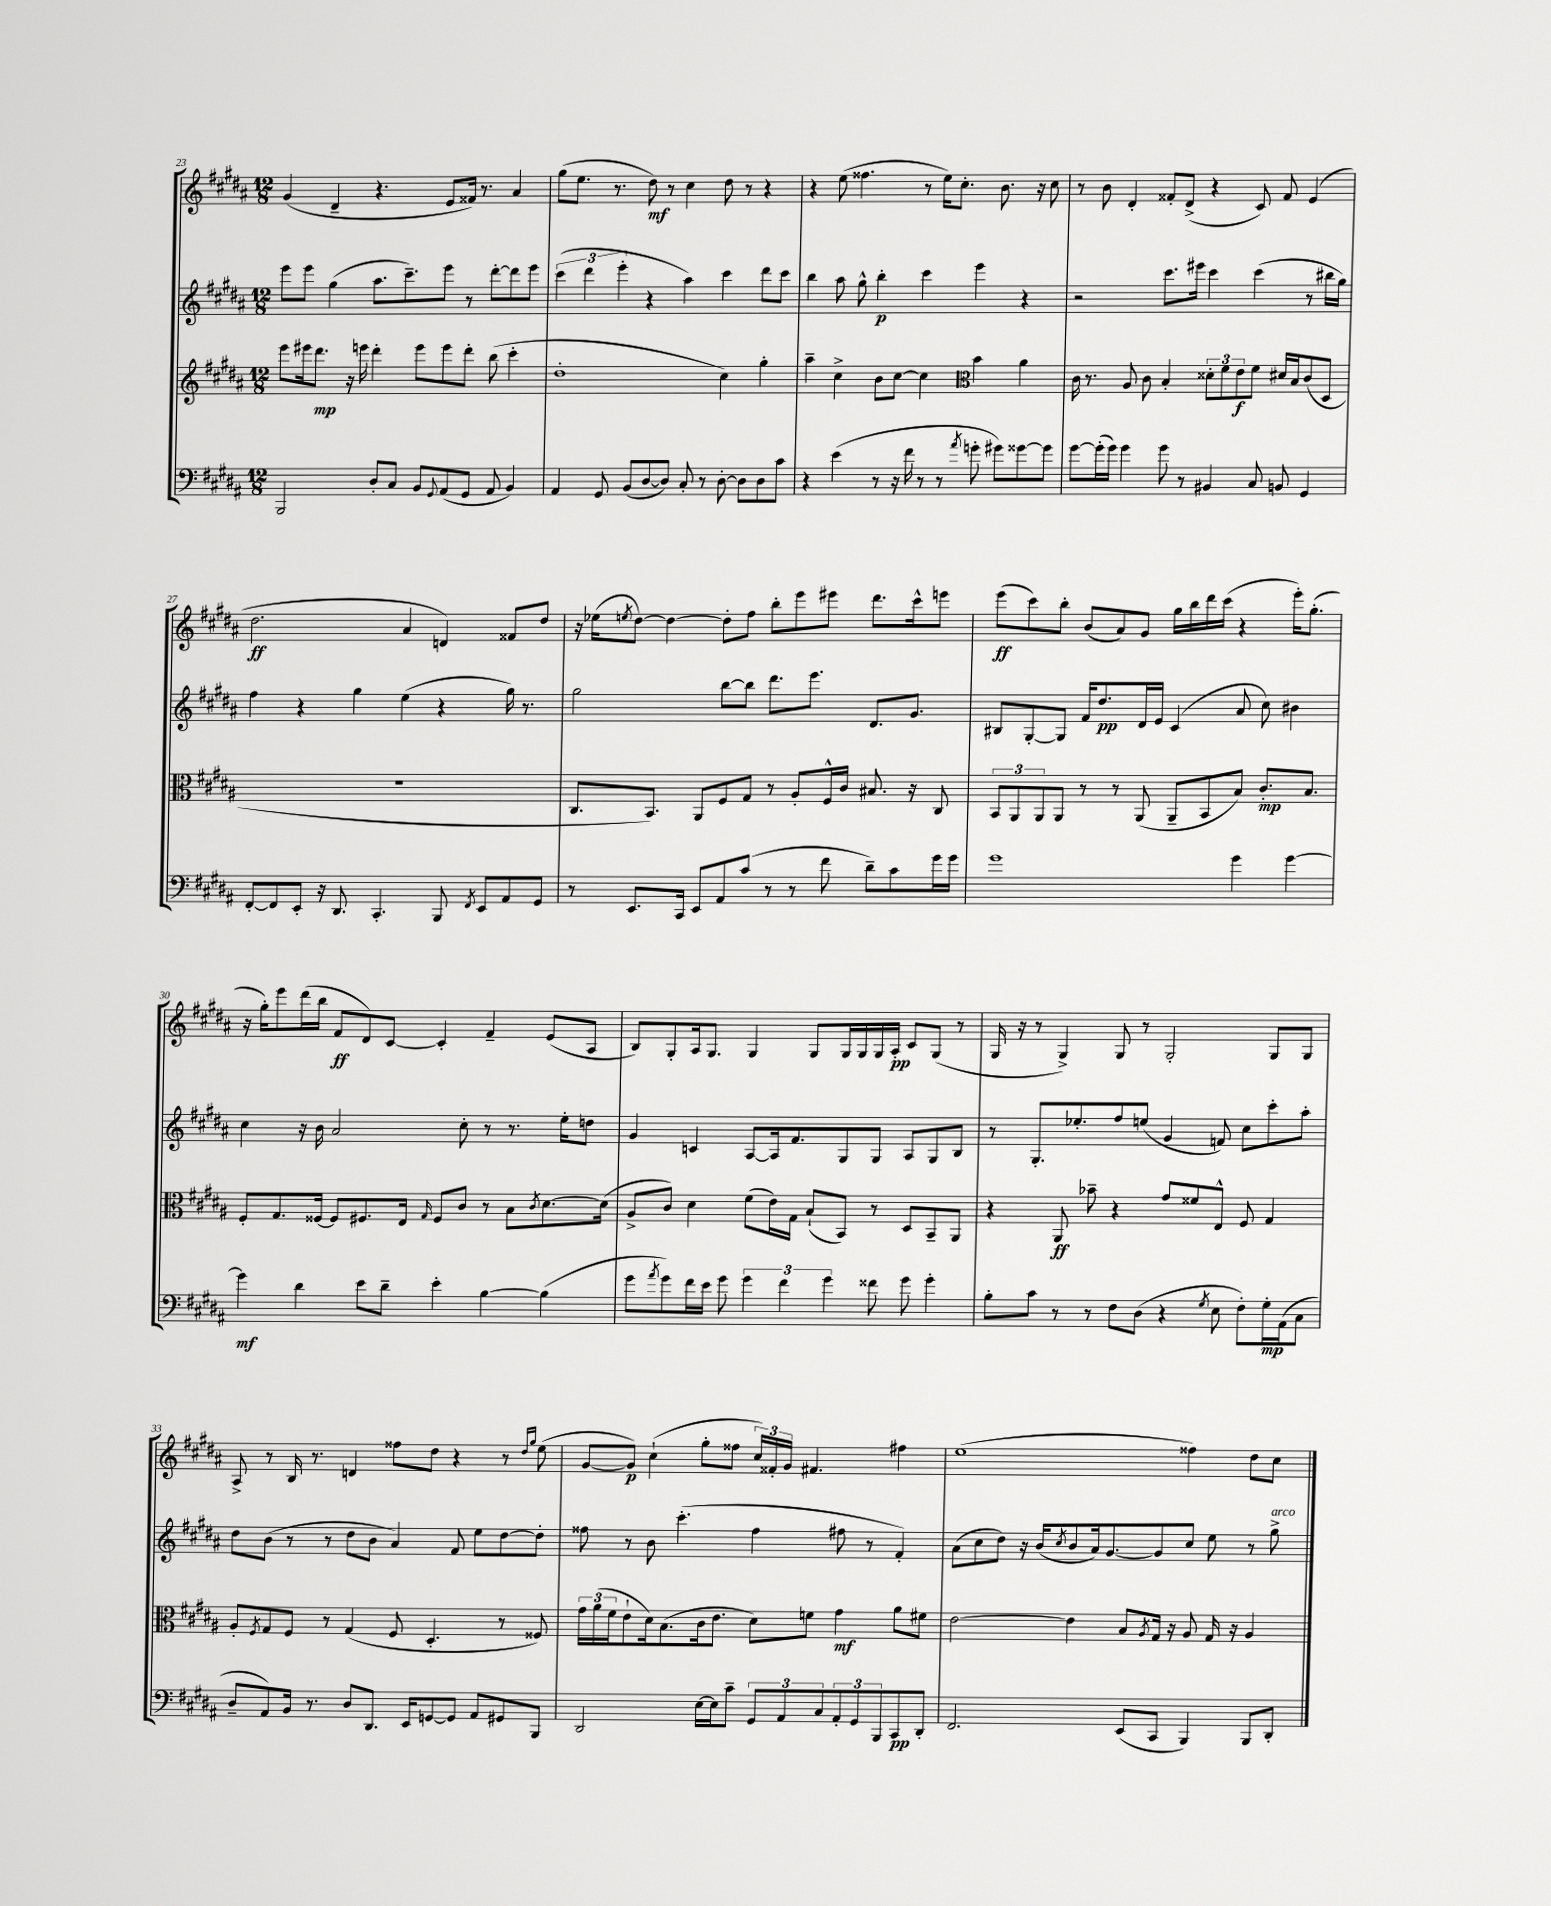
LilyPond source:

<<
\new StaffGroup <<
\new Staff = "s0" {
    \clef treble \key b \major \numericTimeSignature \time 12/8
    gis'4( dis'4-- r4. e'8 fisis'16) r8. ais'4 |
    gis''8( e''8. r8. dis''8\mf) r8 cis''4 dis''8 r8 r4 |
    r4 e''8( fisis''4. r8 e''16) cis''8.-. b'8. r16 cis''8 |
    r8 b'8 dis'4-. fisis'8-. dis'8->( r4 cis'8) fisis'8 e'4( |
    dis''2.\ff ais'4 d'4) fisis'8 dis''8 |
    r16 ees''16( \acciaccatura { e''8 } dis''8~) dis''4~ dis''8-. fis''8 b''8-. e'''8 eis'''8 dis'''8. cis'''16-^ e'''8 |
    e'''8\ff( cis'''8) b''8-. b'8( ais'8) gis'8 gis''16 b''16 dis'''16 cis'''16( r4 e'''16-.) gis''8.-.( |
    r16 gis''16-.) e'''8 dis'''16( b''16 fis'8\ff dis'8) cis'8~ cis'4-. fis'4-- e'8( ais8 |
    b8) gis8-. ais16 gis8. gis4 gis8 gis16 gis16 gis16 ais16-.\pp cis'8 gis8( r8 |
    gis16 r16 r8 gis4->) gis8 r8 gis2-. gis8 gis8 |
    ais8-> r8 b16 r8. d'4 fisis''8 dis''8 r4 r8 \grace { dis''16 gis''16 } e''8( |
    gis'8~ gis'8\p) cis''4-!( gis''8-. fisis''8 \tuplet 3/2 { cis''16) fisis'16-. gis'16 } fis'4. fis''4 |
    e''1( fisis''4) dis''8 cis''8 \bar "|." |
}
\new Staff = "s1" {
    \clef treble \key b \major \numericTimeSignature \time 12/8
    e'''8 e'''8 gis''4( ais''8. cis'''8.--) e'''8 r8 dis'''8~-. dis'''8 e'''8 |
    \tuplet 3/2 { cis'''4( dis'''4 e'''4-. } r4 ais''4) cis'''4 dis'''8 cis'''8 |
    b''4 ais''8 gis''8-^ b''4-.\p cis'''4 e'''4 r4 |
    r2 cis'''8. eis'''16 cis'''4 cis'''4( r8 bis''16 gis''16) |
    fis''4 r4 gis''4 e''4( r4 gis''16) r8. |
    gis''2 b''8~ b''8 dis'''8. e'''8. dis'8. gis'8. |
    bis8 gis8~-. gis8 fis'16 dis''8.\pp dis'16 e'16 cis'4( ais'8 cis''8) bis'4 |
    cis''4 r16 b'16 ais'2 cis''8-. r8 r8. e''16-. d''8 |
    gis'4 c'4 ais8~ ais16 fis'8. gis8 gis8 ais8 gis8 b8 |
    r8 gis8.-. ees''8.-. fis''8 e''8( gis'4 f'8) cis''8 cis'''8-. ais''8-. |
    dis''8 b'8( r8 r8 dis''8 b'8 ais'4) fis'8 e''8 dis''8~ dis''8-. |
    fisis''8 r8 b'8 cis'''4.-.( fisis''4 fis''8 r8 fis'4-.) |
    ais'8( cis''8 dis''8) r16 b'16( \acciaccatura { cis''8 } b'8 ais'16) gis'8.~ gis'8 cis''8 e''8 r8 gis''8->^\markup { \italic "arco" } \bar "|." |
}
\new Staff = "s2" {
    \clef treble \key b \major \numericTimeSignature \time 12/8
    e'''8 eis'''16 dis'''8.\mp r16 e'''16 dis'''4-. e'''8 e'''8 dis'''8-. b''8( cis'''4-. |
    dis''1-. cis''4) gis''4-. |
    ais''4-- cis''4-> b'8 cis''8~ cis''4 \clef alto b'4 ais'4 |
    cis'16 r8. ais8 cis'8 b4-. \tuplet 3/2 { disis'8-. fis'8 e'8\f } fis'8 dis'16 b16 cis'8( dis8 |
    R1. |
    cis8. b,8.) ais,8 fis8 gis8 r8 ais8-. fis16-^ cis'16 bis8. r16 cis8 |
    \tuplet 3/2 { b,8 ais,8 ais,8 } ais,8 r8 r8 ais,8( ais,8-- b,8 b8) cis'8.-.\mp b8. |
    fis8-. gis8. fisis16~ fisis8 fis8. e16 \grace { gis16 } fis8 cis'8 r8 b8 \acciaccatura { cis'8 } dis'8.~ dis'16( |
    ais8-> cis'8) dis'4 fis'8( e'16) gis16 b8-!( b,8) r8 dis8 b,8-- ais,8 |
    r4 ais,8\ff bes'8-- r4 gis'8 fisis'8 e8-^ fis8 gis4 |
    ais8-. \acciaccatura { fis8 } gis8 fis8 r8 gis4( fis8 dis4.-. r8 fisis8) |
    \tuplet 3/2 { gis'16 ais'16( fis'16 } e'8-! dis'16) b8.( cis'16 e'8. dis'8) f'8 gis'4\mf ais'8 fis'8 |
    e'2~ e'4 b8 \acciaccatura { ais8 } gis16 r16 ais8 gis16 r16 ais4 \bar "|." |
}
\new Staff = "s3" {
    \clef bass \key b \major \numericTimeSignature \time 12/8
    b,,2 dis8-. cis8 b,8 \appoggiatura { gis,8 } ais,8( gis,8 ais,8 b,4) |
    ais,4 gis,8 b,8( dis8~ dis8) cis8-. r8 dis8~-. dis8 dis8 cis'8 |
    r4 e'4( r8 r16 fis'16 r8 r8 \acciaccatura { ais'8 } g'8-. gis'8) gisis'8~ gisis'8 |
    gis'8~ gis'16-.( gis'16) gis'4 gis'8 r8 bis,4 cis8 b,8 gis,4 |
    fis,8~-. fis,8 e,8-. r16 dis,8. cis,4.-. b,,8 \acciaccatura { fis,8 } e,8 ais,8 gis,8 |
    r8 e,8. cis,16 e,8 ais,8 cis'8( r8 r8 fis'8 dis'8--) cis'8 gis'16 gis'16 |
    gis'1 gis'4 gis'4~ |
    gis'4\mf dis'4 e'8 dis'8-- e'4-. b4~ b4( |
    gis'8 \acciaccatura { ais'8 } gis'8) fis'16 e'16 gis'8 \tuplet 3/2 { gis'4 fis'4 gis'4 } fisis'8 gis'8 gis'4-. |
    b8-. cis'8 r8 r8 fis8 dis8( r4 \acciaccatura { gis8 } e8 fis8-.) gis16-.\mp ais,16( cis8 |
    dis8-- ais,8) b,16 r8. dis8 dis,8. e,16 g,8~ g,8 ais,8 gis,8 b,,8 |
    dis,2 e16~ e16 cis'8-- \tuplet 3/2 { gis,8 ais,8 cis8 } \tuplet 3/2 { ais,8-. gis,8 b,,8 } cis,8\pp dis,8-. |
    fis,2. e,8( cis,8 b,,4) b,,8 dis,8-. \bar "|." |
}
>>
>>
\layout { \context { \Score currentBarNumber = #23 } }
